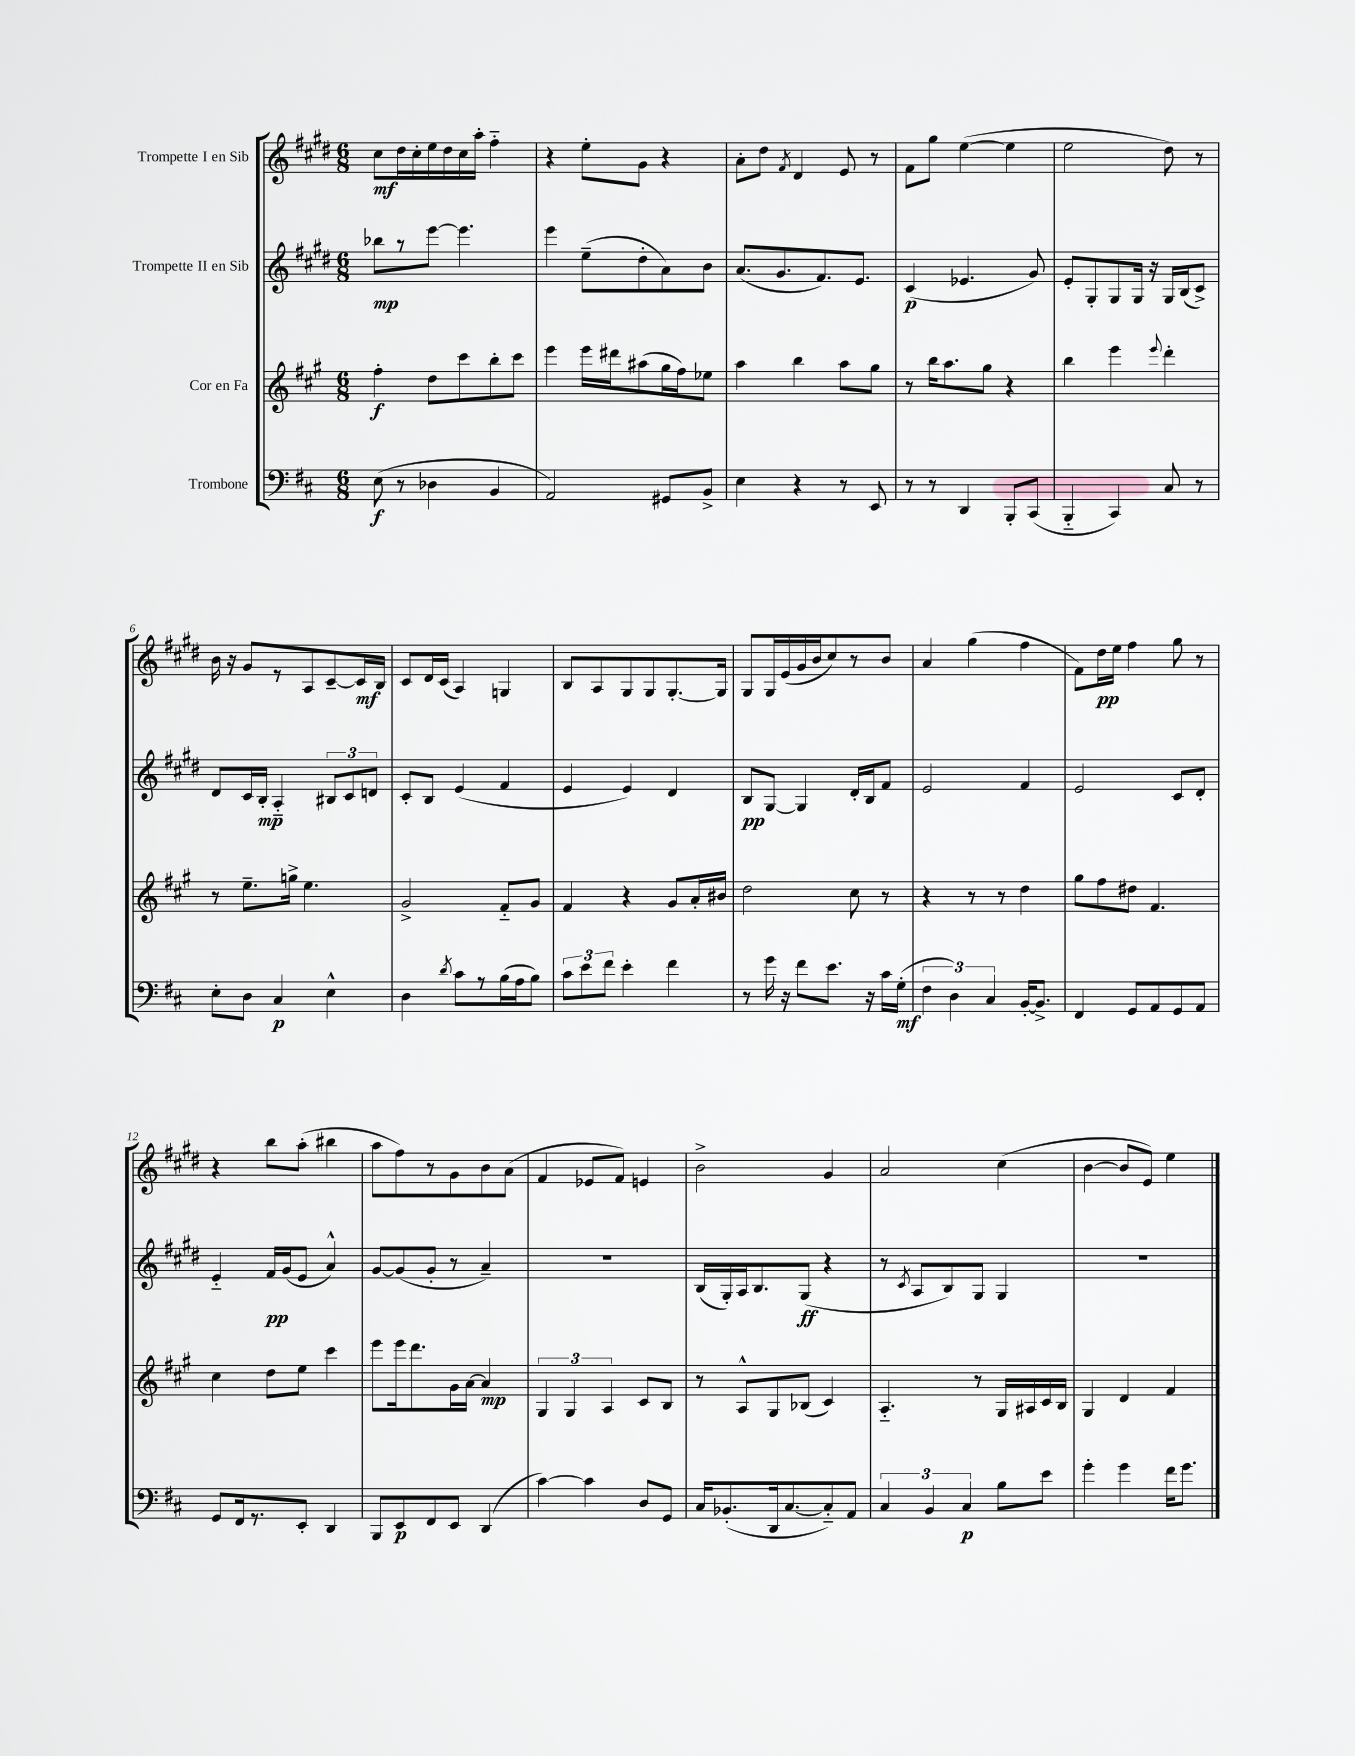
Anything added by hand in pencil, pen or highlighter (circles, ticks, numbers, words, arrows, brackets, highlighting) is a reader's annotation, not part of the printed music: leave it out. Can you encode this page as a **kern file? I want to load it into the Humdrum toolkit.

**kern	**dynam	**kern	**dynam	**kern	**dynam	**kern	**dynam
*part4	*part4	*part3	*part3	*part2	*part2	*part1	*part1
*staff4	*staff4	*staff3	*staff3	*staff2	*staff2	*staff1	*staff1
*I"Trombone	*	*I"Cor en Fa	*	*I"Trompette II en Sib	*	*I"Trompette I en Sib	*
*clefF4	*	*clefG2	*	*clefG2	*	*clefG2	*
*k[f#c#]	*	*k[f#c#g#]	*	*k[f#c#g#d#]	*	*k[f#c#g#d#]	*
*M6/8	*	*M6/8	*	*M6/8	*	*M6/8	*
=1	=1	=1	=1	=1	=1	=1	=1
(8E\	f	4ff#'\	f	8bb-X\L	mp	8cc#\L	mf
8r	.	.	.	8r	.	16dd#\L	.
.	.	.	.	.	.	16cc#'\	.
4D-X\	.	8dd\L	.	[8eee\J	.	16ee\	.
.	.	.	.	.	.	16dd#\	.
.	.	8ccc#\	.	4.eee\]	.	16cc#\	.
.	.	.	.	.	.	16aa'\JJ	.
4BB/	.	8bb'\	.	.	.	4ff#\	.
.	.	8ccc#\J	.	.	.	.	.
=2	=2	=2	=2	=2	=2	=2	=2
2AA/)	.	4eee\	.	4eee\	.	4r	.
.	.	16eee\LL	.	(8ee~\L	.	8ee'\L	.
.	.	16ddd#X\J	.	.	.	.	.
.	.	(8aa#X\	.	8dd#'\	.	8g#\J	.
8GG#X/L	.	16gg#\L	.	8a\)	.	4r	.
.	.	16ff#\J)	.	.	.	.	.
8BB^/J	.	8ee-X\J	.	8b\J	.	.	.
=3	=3	=3	=3	=3	=3	=3	=3
4E\	.	4aa\	.	(8.a/L	.	8a'\L	.
.	.	.	.	.	.	8dd#\J	.
.	.	.	.	8.g#/	.	.	.
.	.	.	.	.	.	8qf#/	.
4r	.	4bb\	.	.	.	4d#/	.
.	.	.	.	8.f#/)	.	.	.
8r	.	8aa\L	.	.	.	8e/	.
.	.	.	.	8.e/J	.	.	.
8EE/	.	8gg#\J	.	.	.	8r	.
=4	=4	=4	=4	=4	=4	=4	=4
8r	.	8r	.	(4c#/	p	8f#\L	.
8r	.	16bb\KL	.	.	.	8gg#\J	.
.	.	8.aa\	.	.	.	.	.
4DD/	.	.	.	4.e-X/	.	([4ee\	.
.	.	8gg#\J	.	.	.	.	.
8BBB'/L	.	4r	.	.	.	4ee\]	.
(8CC#/J	.	.	.	8g#/)	.	.	.
=5	=5	=5	=5	=5	=5	=5	=5
4BBB/	.	4bb\	.	8e'/L	.	2ee\	.
.	.	.	.	8G#'/	.	.	.
4CC#/)	.	4eee\	.	8G#/	.	.	.
.	.	.	.	16G#/Jk	.	.	.
.	.	.	.	16r	.	.	.
.	.	8qqeee/	.	.	.	.	.
8C#/	.	4ddd'\	.	16G#/LL	.	8dd#\)	.
.	.	.	.	(16B/J	.	.	.
8r	.	.	.	8c#^/J)	.	8r	.
!!LO:LB:g=z
=6	=6	=6	=6	=6	=6	=6	=6
8E'\L	.	8r	.	8d#/L	.	16b\	.
.	.	.	.	.	.	16r	.
8D\J	.	8.ee~\L	.	16c#/L	.	8g#/L	.
.	.	.	.	16B'/JJ	mp	.	.
4C#/	p	.	.	4A/	.	8r	.
.	.	16ggn^\Jk	.	.	.	.	.
.	.	4.ee\	.	.	.	8A/	.
4E^^\	.	.	.	12B#X/L	.	[8c#~/	.
.	.	.	.	12c#/	.	.	.
.	.	.	.	.	.	16c#/L]	mf
.	.	.	.	12dn/J	.	.	.
.	.	.	.	.	.	16B/JJ	.
=7	=7	=7	=7	=7	=7	=7	=7
4D\	.	2g#^/	.	8c#'/L	.	8c#/L	.
.	.	.	.	8B/J	.	16d#/L	.
.	.	.	.	.	.	(16c#/JJ	.
8qd/	.	.	.	.	.	.	.
8c#\L	.	.	.	(4e/	.	4A/)	.
8r	.	.	.	.	.	.	.
(16B\L	.	8f#/L	.	4f#/	.	4Gn/	.
16A\J	.	.	.	.	.	.	.
8B\J)	.	8g#/J	.	.	.	.	.
=8	=8	=8	=8	=8	=8	=8	=8
12c#\L	.	4f#/	.	4e/	.	8B/L	.
12e\	.	.	.	.	.	.	.
.	.	.	.	.	.	8A/	.
12f#\J	.	.	.	.	.	.	.
4e'\	.	4r	.	4e/)	.	8G#/	.
.	.	.	.	.	.	8G#/	.
4f#\	.	8g#/L	.	4d#/	.	[8.G#'/	.
.	.	16a'/L	.	.	.	.	.
.	.	16b#X/JJ	.	.	.	16G#/Jk]	.
=9	=9	=9	=9	=9	=9	=9	=9
8r	.	2dd\	.	8B/L	pp	8G#/L	.
16g\	.	.	.	[8G#/J	.	16G#/L	.
16r	.	.	.	.	.	(16e/	.
8f#\L	.	.	.	4G#/]	.	16g#/	.
.	.	.	.	.	.	16b/J	.
8.e\J	.	.	.	.	.	8cc#/)	.
.	.	8cc#\	.	16d#'/LL	.	8r	.
16r	.	.	.	16B/J	.	.	.
16c#\LL	.	8r	.	8f#/J	.	8b/J	.
(16G'\JJ	mf	.	.	.	.	.	.
=10	=10	=10	=10	=10	=10	=10	=10
6F#\	.	4r	.	2e/	.	4a/	.
6D\)	.	.	.	.	.	.	.
.	.	8r	.	.	.	(4gg#\	.
6C#/	.	.	.	.	.	.	.
.	.	8r	.	.	.	.	.
[16BB'/KL	.	4dd\	.	4f#/	.	4ff#\	.
8.BB^/J]	.	.	.	.	.	.	.
=11	=11	=11	=11	=11	=11	=11	=11
4FF#/	.	8gg#\L	.	2e/	.	8f#\L)	.
.	.	8ff#\	.	.	.	16dd#\L	pp
.	.	.	.	.	.	16ee\JJ	.
8GG/L	.	8dd#X\J	.	.	.	4ff#\	.
8AA/	.	4.f#/	.	.	.	.	.
8GG/	.	.	.	8c#/L	.	8gg#\	.
8AA/J	.	.	.	8d#'/J	.	8r	.
!!LO:LB:g=z
=12	=12	=12	=12	=12	=12	=12	=12
8GG/L	.	4cc#\	.	4e/	.	4r	.
16FF#/k	.	.	.	.	.	.	.
8.r	.	.	.	.	.	.	.
.	.	8dd\L	.	16f#/LL	pp	8bb\L	.
.	.	.	.	(16g#/J	.	.	.
8EE'/J	.	8ee\J	.	8e/J	.	(8aa'\J	.
4DD/	.	4ccc#\	.	4a^^/)	.	4bb#X\	.
=13	=13	=13	=13	=13	=13	=13	=13
8BBB/L	.	8eee\L	.	[8g#/L	.	8aa\L	.
8EE/	p	16eee\k	.	(8g#/]	.	8ff#\)	.
.	.	8.ddd\	.	.	.	.	.
8FF#/	.	.	.	8g#'/J	.	8r	.
8EE/J	.	16g#\L	.	8r	.	8g#\	.
.	.	[16a\JJ	.	.	.	.	.
(4DD/	.	4a/]	mp	4a~/)	.	8b\	.
.	.	.	.	.	.	(8a\J	.
=14	=14	=14	=14	=14	=14	=14	=14
[4c#\)	.	6G#/	.	2.r	.	4f#/	.
.	.	6G#/	.	.	.	.	.
4c#\]	.	.	.	.	.	8e-X/L	.
.	.	6A/	.	.	.	.	.
.	.	.	.	.	.	8f#/J)	.
8D/L	.	8c#/L	.	.	.	4en/	.
8GG/J	.	8B/J	.	.	.	.	.
=15	=15	=15	=15	=15	=15	=15	=15
16C#/KL	.	8r	.	(16B/LL	.	2b^\	.
(8.BB-X'/	.	.	.	16G#'/)	.	.	.
.	.	8A^^/L	.	16A/J	.	.	.
.	.	.	.	8.B/	.	.	.
16DD/k	.	8G#/	.	.	.	.	.
[8.C#/	.	.	.	.	.	.	.
.	.	(8B-X/J	.	(8G#/J	ff	.	.
8C#/])	.	4c#/)	.	4r	.	4g#/	.
8AA/J	.	.	.	.	.	.	.
=16	=16	=16	=16	=16	=16	=16	=16
6C#/	.	4.A/	.	8r	.	2a/	.
.	.	.	.	8qc#/	.	.	.
.	.	.	.	8A/L	.	.	.
6BB/	.	.	.	.	.	.	.
.	.	.	.	8B/)	.	.	.
6C#/	p	.	.	.	.	.	.
.	.	8r	.	8G#/J	.	.	.
8B\L	.	16G#/LL	.	4G#/	.	(4cc#\	.
.	.	16A#X/	.	.	.	.	.
8e\J	.	16c#/	.	.	.	.	.
.	.	16B/JJ	.	.	.	.	.
=17	=17	=17	=17	=17	=17	=17	=17
4g'\	.	4G#/	.	2.r	.	[4b\	.
4g\	.	4d/	.	.	.	8b/L]	.
.	.	.	.	.	.	8e/J)	.
16f#\KL	.	4f#/	.	.	.	4ee\	.
8.g\J	.	.	.	.	.	.	.
==	==	==	==	==	==	==	==
*-	*-	*-	*-	*-	*-	*-	*-
